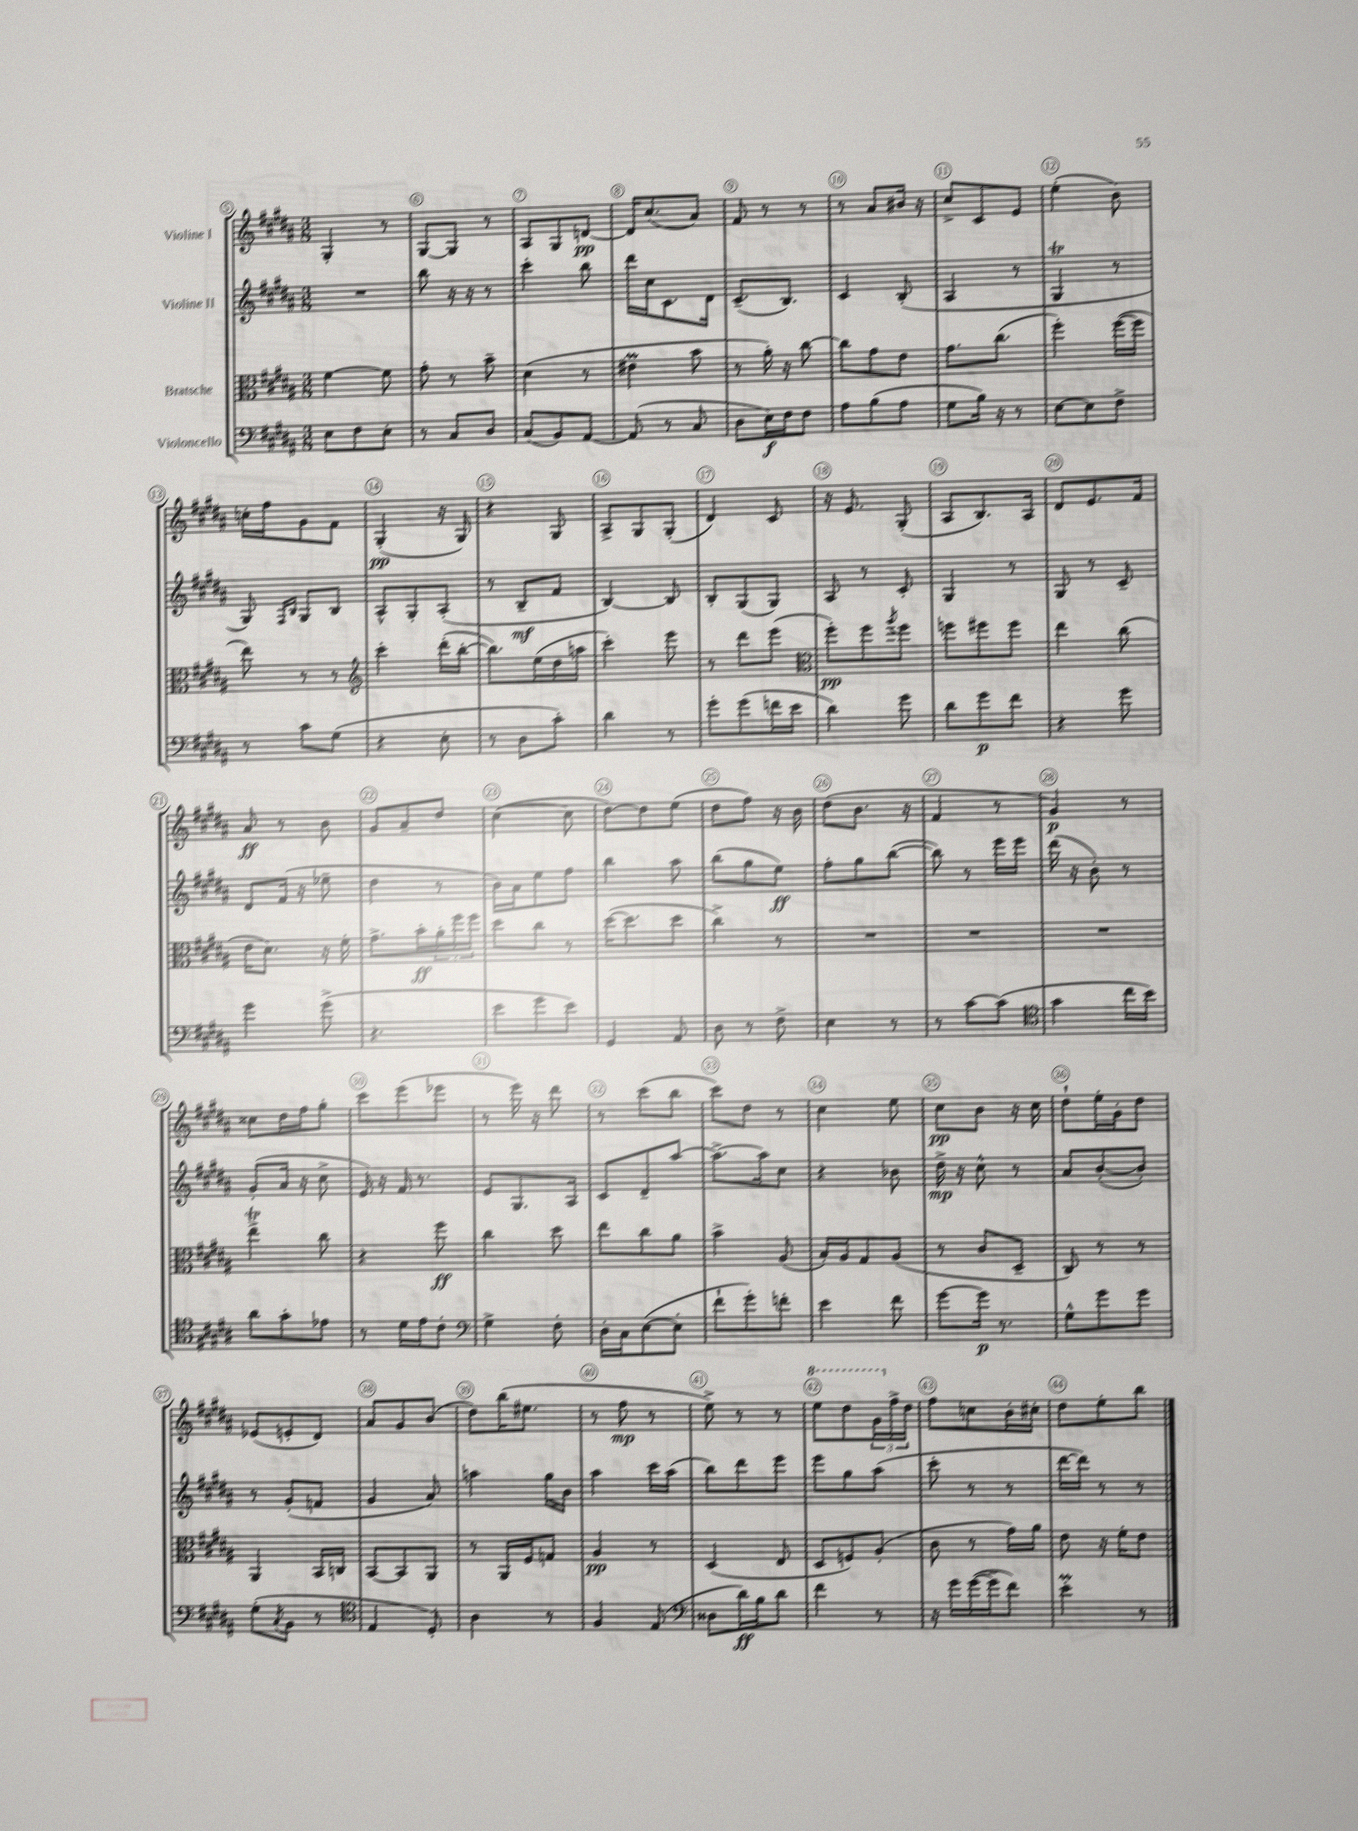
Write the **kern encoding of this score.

**kern	**dynam	**kern	**dynam	**kern	**dynam	**kern	**dynam
*part4	*part4	*part3	*part3	*part2	*part2	*part1	*part1
*staff4	*staff4	*staff3	*staff3	*staff2	*staff2	*staff1	*staff1
*I"Violoncello	*	*I"Bratsche	*	*I"Violine II	*	*I"Violine I	*
*clefF4	*	*clefC3	*	*clefG2	*	*clefG2	*
*k[f#c#g#d#a#]	*	*k[f#c#g#d#a#]	*	*k[f#c#g#d#a#]	*	*k[f#c#g#d#a#]	*
*M3/8	*	*M3/8	*	*M3/8	*	*M3/8	*
=5	=5	=5	=5	=5	=5	=5	=5
8E\L	.	[4f#\	.	4.r	.	4G#'/	.
8F#\	.	.	.	.	.	.	.
8E'\J	.	8f#\]	.	.	.	8r	.
=6	=6	=6	=6	=6	=6	=6	=6
8r	.	8g#'\	.	8bb\	.	[8G#/L	.
8C#/L	.	8r	.	16r	.	8G#/J]	.
.	.	.	.	16r	.	.	.
8D#/J	.	8b~\	.	8r	.	8r	.
=7	=7	=7	=7	=7	=7	=7	=7
(8C#/L	.	(4d#\	.	4ccc#'\	.	8A#/L	.
8BB/)	.	.	.	.	.	8G#/	.
[8AA#/J	.	8r	.	8bb\	.	[8dn/J	pp
=8	=8	=8	=8	=8	=8	=8	=8
(8AA#/]	.	4e#Xm\	.	16ddd#\LL	.	16d/KL]	.
.	.	.	.	16cc#\J	.	(8.cc#/	.
8r	.	.	.	8.c#\	.	.	.
8C#/	.	8b\	.	.	.	8a#/J)	.
.	.	.	.	16d#\Jk	.	.	.
=9	=9	=9	=9	=9	=9	=9	=9
8D#\L	.	8r	.	(8.c#~/L	.	8f#/	.
16E\L)	f	16a#'\)	.	.	.	8r	.
16F#\J	.	16r	.	8.B/J)	.	.	.
8F#\J	.	[8cc#\	.	.	.	8r	.
=10	=10	=10	=10	=10	=10	=10	=10
8A#\L	.	8cc#\L]	.	4c#/	.	8r	.
(8B\	.	8g#\	.	.	.	8a#/L	.
8A#\J	.	8e\J	.	(8B'/	.	16b#X/Jk	.
.	.	.	.	.	.	16r	.
=11	=11	=11	=11	=11	=11	=11	=11
8G#\L	.	8.g#\L	.	4A#/	.	8cc#^/L	.
16B\Jk)	.	.	.	.	.	8c#/	.
16r	.	(8.cc#\J	.	.	.	.	.
8r	.	.	.	8r	.	8e/J	.
=12	=12	=12	=12	=12	=12	=12	=12
[8E\L	.	4ff#'\)	.	4G#T/	.	(4ee'\	.
8E\]	.	.	.	.	.	.	.
8F#^\J	.	([16ff#\LL	.	8r	.	8b\)	.
.	.	16ff#\JJ]	.	.	.	.	.
!!LO:LB:g=z
=13	=13	=13	=13	=13	=13	=13	=13
8r	.	8ee\)	.	8G#/)	.	16ccn'\LL	.
.	.	.	.	.	.	16ff#\J	.
.	.	.	.	16qqF#/LL	.	.	.
.	.	.	.	16qqB/JJ	.	.	.
8c#\L	.	8r	.	8G#/L	.	8g#\	.
(8G#\J	.	8r	.	8B/J	.	8f#\J	.
=14	=14	=14	=14	=14	=14	=14	=14
*	*	*clefG2	*	*	*	*	*
4r	.	4ccc#'\	.	8A#^^/L	.	(4G#'/	pp
.	.	.	.	8G#'/	.	.	.
8E'\	.	(16ddd#'\LL	.	(8A#'/J	.	16r	.
.	.	[16bb'\JJ	.	.	.	16G#/)	.
=15	=15	=15	=15	=15	=15	=15	=15
8r	.	8.bb\L])	.	8r	.	4r	.
8D#\L	.	.	.	8B~/L	mf	.	.
.	.	(16ee\L	.	.	.	.	.
8c#'\J)	.	16dd#\	.	8f#/J	.	8G#/	.
.	.	16aan\JJ	.	.	.	.	.
=16	=16	=16	=16	=16	=16	=16	=16
4d#\	.	4ccc#'\)	.	[4B/)	.	8A#^/L	.
.	.	.	.	.	.	8G#/	.
8r	.	8eee\	.	8B/]	.	(8G#'/J	.
=17	=17	=17	=17	=17	=17	=17	=17
8g#'\L	.	8r	.	8B'/L	.	4d#/)	.
(8g#\	.	8ddd#\L	.	(8G#/	.	.	.
16fn\L	.	(8eee\J	.	8G#/J)	.	8c#/	.
16e\JJ	.	.	.	.	.	.	.
=18	=18	=18	=18	=18	=18	=18	=18
*	*	*clefC3	*	*	*	*	*
4d#\)	.	8ff#'\L)	pp	8A#/	.	16r	.
.	.	.	.	.	.	8.e/	.
.	.	8ff#\	.	8r	.	.	.
.	.	8qaa#/	.	.	.	.	.
8g#\	.	8ff#\J	.	8c#'/	.	(8G#'/	.
=19	=19	=19	=19	=19	=19	=19	=19
8d#\L	.	8ffn\L	.	4G#/	.	8A#/L	.
8g#\	p	8ff#X\	.	.	.	8.B/)	.
8f#\J	.	8ff#\J	.	8r	.	.	.
.	.	.	.	.	.	16A#/Jk	.
=20	=20	=20	=20	=20	=20	=20	=20
4r	.	4ee\	.	8G#/	.	8d#/L	.
.	.	.	.	8r	.	8.e/	.
8g#\	.	(8cc#\	.	8c#~/	.	.	.
.	.	.	.	.	.	16f#/Jk	.
!!LO:LB:g=z
=21	=21	=21	=21	=21	=21	=21	=21
4g#\	.	16e\KL	.	8d#/L	.	8a#/	ff
.	.	8.d#\J)	.	.	.	.	.
.	.	.	.	(16f#/Jk	.	8r	.
.	.	.	.	16r	.	.	.
(8g#^\	.	16r	.	8ee-X~\	.	8b\	.
.	.	16f#'\	.	.	.	.	.
=22	=22	=22	=22	=22	=22	=22	=22
4.r	.	8.g#^\L	.	4dd#\	.	8g#/L	.
.	.	.	.	.	.	8a#~/	.
.	.	16b'\L	ff	.	.	.	.
.	.	24a#'\	.	8r	.	8dd#/J	.
.	.	24ff#\	.	.	.	.	.
.	.	24ff#\JJ	.	.	.	.	.
=23	=23	=23	=23	=23	=23	=23	=23
8e\L	.	8dd#\L	.	16b\LL)	.	([4cc#\	.
.	.	.	.	16a#\J	.	.	.
8g#\	.	8cc#\J	.	8ee\	.	.	.
8e\J)	.	8r	.	8ff#\J	.	8cc#\]	.
=24	=24	=24	=24	=24	=24	=24	=24
4GG#/	.	([16dd#\KL	.	4bb\	.	[8dd#\L)	.
.	.	8.dd#\]	.	.	.	.	.
.	.	.	.	.	.	8dd#\]	.
8AA#/	.	8dd#\J	.	8aa#\	.	(8ee\J	.
=25	=25	=25	=25	=25	=25	=25	=25
8D#\	.	4cc#^\)	.	(8bb\L	.	8dd#\L	.
8r	.	.	.	8gg#\	.	8ff#\J)	.
8F#^\	.	8r	.	8ee\J)	ff	16r	.
.	.	.	.	.	.	16b\	.
=26	=26	=26	=26	=26	=26	=26	=26
4E\	.	4.r	.	8ff#'\L	.	(8dd#\L	.
.	.	.	.	8gg#\	.	8.b\J	.
8r	.	.	.	([8bb\J	.	.	.
.	.	.	.	.	.	16r	.
=27	=27	=27	=27	=27	=27	=27	=27
8r	.	4.r	.	8bb\])	.	4f#/	.
[8c#\L	.	.	.	8r	.	.	.
(8c#\J]	.	.	.	16eee\LL	.	8r	.
.	.	.	.	16eee\JJ	.	.	.
=28	=28	=28	=28	=28	=28	=28	=28
*clefC4	*	*	*	*	*	*	*
4g#\	.	4.r	.	(16ddd#\	.	4g#/)	p
.	.	.	.	16r	.	.	.
.	.	.	.	8b'\)	.	.	.
16cc#\LL	.	.	.	8r	.	8r	.
16b\JJ)	.	.	.	.	.	.	.
!!LO:LB:g=z
=29	=29	=29	=29	=29	=29	=29	=29
8a#\L	.	4eeT^\	.	(8g#'/L	.	8cc##X\L	.
8g#'\	.	.	.	16a#/Jk	.	16dd#\L	.
.	.	.	.	16r	.	16ff#\J	.
8e-X\J	.	8cc#\	.	8cc#^\	.	8gg#'\J	.
=30	=30	=30	=30	=30	=30	=30	=30
8r	.	4r	.	16e/)	.	8ccc#\L	.
.	.	.	.	16r	.	.	.
16d#\LL	.	.	.	16f#/	.	(8eee\	.
16e\J	.	.	.	8.r	.	.	.
8c#'\J	.	8ff#\	ff	.	.	8eee-X\J	.
=31	=31	=31	=31	=31	=31	=31	=31
*clefF4	*	*	*	*	*	*	*
4G#^\	.	4cc#\	.	8e/L	.	8r	.
.	.	.	.	8.G#/	.	16eee\)	.
.	.	.	.	.	.	16r	.
8F#'\	.	8dd#\	.	.	.	8ddd#\	.
.	.	.	.	16A#/Jk	.	.	.
=32	=32	=32	=32	=32	=32	=32	=32
16D#'\LL	.	8ee\L	.	8c#/L	.	8r	.
16C#\J	.	.	.	.	.	.	.
([8E\	.	8cc#\	.	8d#~/	.	(8ccc#\L	.
8E'\J]	.	8a#\J	.	[8aa#/J	.	8bb\J	.
=33	=33	=33	=33	=33	=33	=33	=33
8f#`\L	.	4b^\	.	8.aa#^\L_	.	8ccc#\L)	.
8g#'\)	.	.	.	.	.	8dd#\J	.
.	.	.	.	16aa#\k]	.	.	.
8fn'\J	.	(8A#/	.	8cc#\J	.	8r	.
=34	=34	=34	=34	=34	=34	=34	=34
4e\	.	16B'/LL)	.	4r	.	4cc#\	.
.	.	16A#/J	.	.	.	.	.
.	.	8G#/	.	.	.	.	.
8f#\	.	(8A#/J	.	8b-X\	.	8ee\	.
=35	=35	=35	=35	=35	=35	=35	=35
[8g#\L	.	8r	.	16dd#^\	mp	8cc#\L	pp
.	.	.	.	16r	.	.	.
16g#\Jk]	p	8c#/L	.	8cc#^^\	.	8b\J	.
8.r	.	.	.	.	.	.	.
.	.	8D#~/J	.	8r	.	16r	.
.	.	.	.	.	.	16cc#\	.
=36	=36	=36	=36	=36	=36	=36	=36
8G#^^\L	.	8C#/)	.	8a#/L	.	8dd#`\L	.
8g#\	.	8r	.	([8b'/	.	16ee'\L	.
.	.	.	.	.	.	16g#'\J	.
8g#\J	.	8r	.	8b'/J])	.	8dd#\J	.
!!LO:LB:g=z
=37	=37	=37	=37	=37	=37	=37	=37
(8G#'\L	.	4AA#/	.	8r	.	(8e-X/L	.
8qC#/	.	.	.	.	.	.	.
8BB\J	.	.	.	(8g#'/L	.	8en'/	.
8r	.	16BB/LL	.	8fn/J	.	8d#/J)	.
.	.	16Cn/JJ	.	.	.	.	.
=38	=38	=38	=38	=38	=38	=38	=38
*clefC4	*	*	*	*	*	*	*
4E/	.	[8BB/L	.	4g#/	.	8a#/L	.
.	.	8BB/]	.	.	.	8g#/	.
8D#'/)	.	8AA#/J	.	8a#/)	.	(8b/J	.
=39	=39	=39	=39	=39	=39	=39	=39
4A#\	.	8r	.	4aan\	.	8dd#\L)	.
.	.	16AA#/LL	.	.	.	(16bb\K	.
.	.	16F#/J	.	.	.	8.ee#X\J	.
8r	.	8Gn/J	.	16gg#\LL	.	.	.
.	.	.	.	16b\JJ	.	.	.
=40	=40	=40	=40	=40	=40	=40	=40
4F#/	.	4A#/	pp	4aa#\	.	8r	.
.	.	.	.	.	.	8ff#\	mp
(8E/	.	8r	.	16ccc#\LL	.	8r	.
.	.	.	.	(16aa#\JJ	.	.	.
=41	=41	=41	=41	=41	=41	=41	=41
*clefF4	*	*	*	*	*	*	*
8D##X\L	.	(4D#/	.	8bb\L)	.	8ee^\)	.
16d#\L)	ff	.	.	8ddd#\	.	8r	.
16B\J	.	.	.	.	.	.	.
8d#\J	.	8E/	.	8eee\J	.	8r	.
=42	=42	=42	=42	=42	=42	=42	=42
*	*	*	*	*	*	*8va	*
4f#\	.	8D#/L	.	8eee\L	.	8eee\L	.
.	.	8Fn/)	.	8gg#\	.	8ddd#\	.
8r	.	(8A#'/J	.	(8aa#\J	.	24gg#\L	.
*	*	*	*	*	*	*X8va	*
.	.	.	.	.	.	24ff#^\	.
.	.	.	.	.	.	24dd#\JJ	.
=43	=43	=43	=43	=43	=43	=43	=43
16r	.	8c#\	.	8ccc#'\	.	8ff#\L	.
16g#\LL	.	.	.	.	.	.	.
([16g#\	.	8r	.	8r	.	8ccn\	.
16g#~\J]	.	.	.	.	.	.	.
8f#\J)	.	16g#\LL)	.	8r	.	16b'\L	.
.	.	16a#\JJ	.	.	.	16cc#X'\JJ	.
=44	=44	=44	=44	=44	=44	=44	=44
4eM'\	.	8e\	.	[16ddd#\LL	.	8dd#\L	.
.	.	.	.	16ddd#\JJ])	.	.	.
.	.	16r	.	8r	.	8ee'\	.
.	.	16f#'\KL	.	.	.	.	.
8r	.	8e\J	.	8r	.	8bb\J	.
==	==	==	==	==	==	==	==
*-	*-	*-	*-	*-	*-	*-	*-
